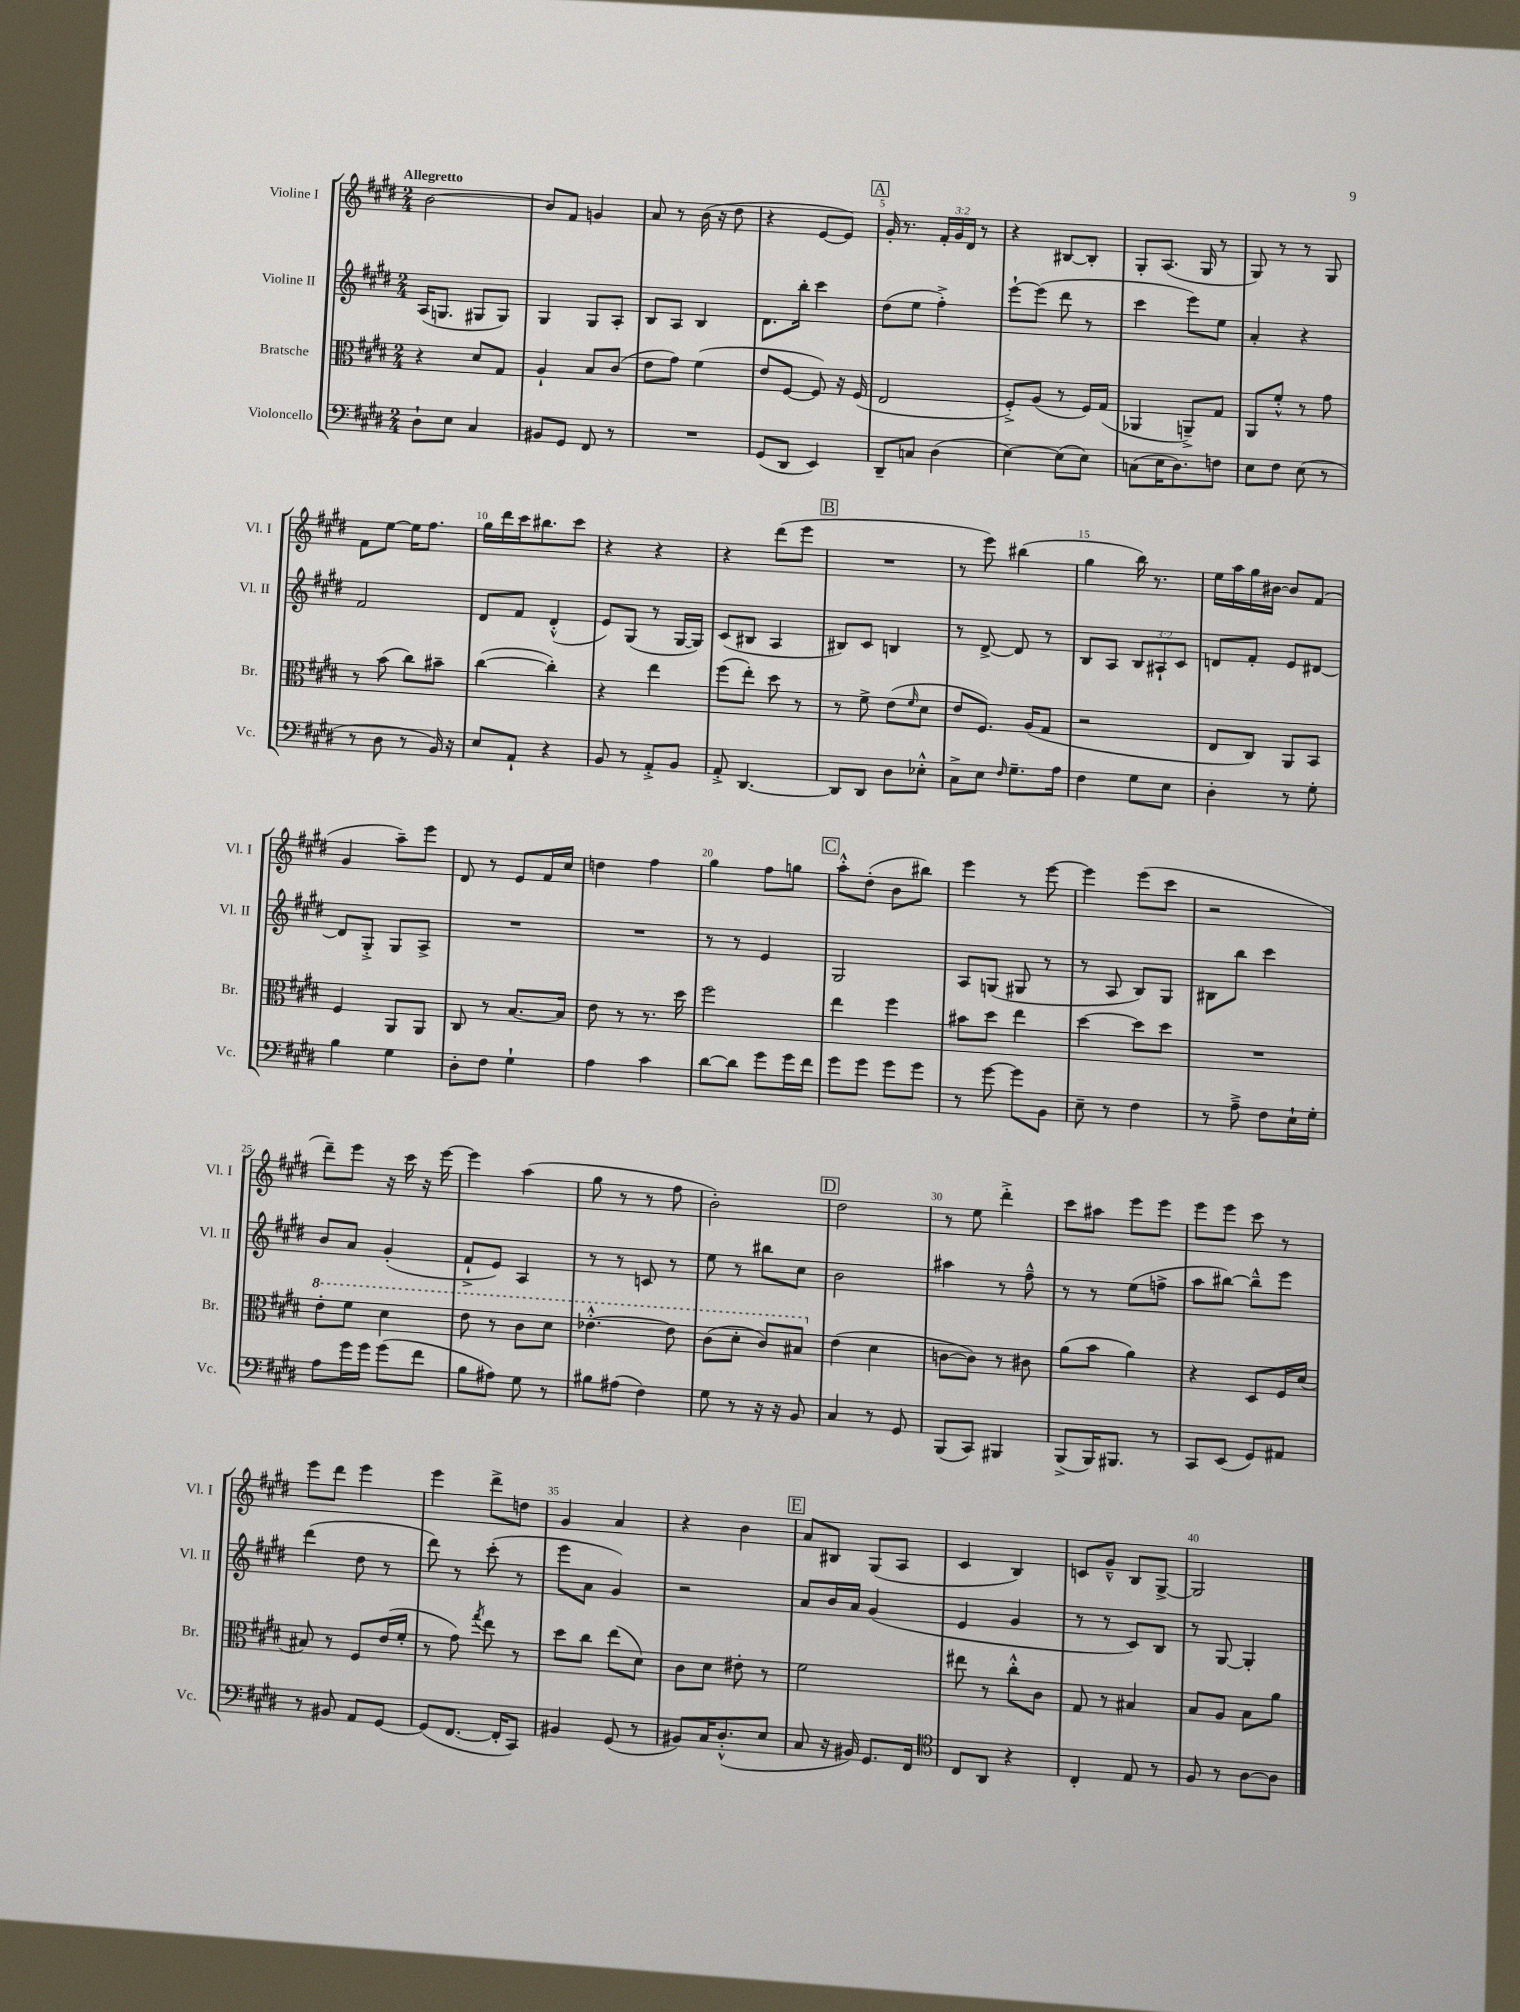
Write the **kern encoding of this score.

**kern	**kern	**kern	**kern
*part4	*part3	*part2	*part1
*staff4	*staff3	*staff2	*staff1
*I"Violoncello	*I"Bratsche	*I"Violine II	*I"Violine I
*I'Vc.	*I'Br.	*I'Vl. II	*I'Vl. I
*clefF4	*clefC3	*clefG2	*clefG2
*k[f#c#g#d#]	*k[f#c#g#d#]	*k[f#c#g#d#]	*k[f#c#g#d#]
*M2/4	*M2/4	*M2/4	*M2/4
=1	=1	=1	=1
!	!	!	!LO:TX:a:B:t=Allegretto
8D#`\L	4r	(16A/KL	[2b\
.	.	8.Gn/J	.
8E\J	.	.	.
4C#/	8d#/L	8G#X/L	.
.	8G#/J	8G#/J)	.
=2	=2	=2	=2
8BB#X/L	4A`/	4G#/	8b/L]
8GG#/J	.	.	8f#/J
8FF#/	8B/L	8G#/L	4gn/
8r	(8c#/J	8A'/J	.
=3	=3	=3	=3
2r	8e\L	8B/L	8a/
.	8g#\J)	8A/J	8r
.	(4f#\	4B/	(16b\
.	.	.	16r
.	.	.	8dd#\
=4	=4	=4	=4
(8GG#/L	8e/L	8.d#\L	4r
8DD#/J	[8F#/J	.	.
.	.	16bb'\Jk	.
4EE/)	8F#/])	4ccc#\	[8e/L
.	16r	.	8e/J])
.	(16F#/	.	.
!!LO:REH:place=s1:t=A
=5	=5	=5	=5
8DD#~/L	2E/	(8dd#\L	16g#'/
.	.	.	8.r
8Cn/J	.	8ee\J	.
(4D#\	.	4ff#'^\)	24f#'/LL
.	.	.	24g#/
.	.	.	24d#/JJ
.	.	.	8r
=6	=6	=6	=6
[4E\)	8F#'^/L)	[8eee`\L	4r
.	(8A/J	(8eee\J]	.
(8E\L]	8r	8ddd#\	[8B#X/L
8E\J)	16F#/LL)	8r	8B#'/J]
.	(16G#/JJ	.	.
=7	=7	=7	=7
(8Cn\L	4AA-X/	4ccc#\	8G#'/L
16E\K	.	.	(8.A/J
8.D#\)	.	.	.
.	8AAn~^/L)	8eee\L)	.
.	.	.	16G#/
8Fn\J	8G#/J	8ee\J	8r
=8	=8	=8	=8
8E\L	8AA/L	4a'/	8G#/)
8F#\J	8f#'^^/J	.	8r
(8E\	8r	4r	8r
8r	8g#\	.	8G#/
!!LO:LB:g=z
=9	=9	=9	=9
8r	8r	2f#/	8f#\L
8D#\	(8b\	.	[8ee\J
8r	8cc#\L)	.	16ee\KL]
.	.	.	8.ff#\J
16BB/)	8b#X~\J	.	.
16r	.	.	.
=10	=10	=10	=10
8E/L	([4cc#\	8d#/L	16gg#\LL
.	.	.	16ddd#\
8AA`/J	.	8f#/J	16ccc#\J
.	.	.	8.bb#X\
4r	4cc#'\])	(4d#'^^/	.
.	.	.	8ccc#\J
=11	=11	=11	=11
8BB/	4r	8e/L)	4r
8r	.	(8G#/J	.
8AA'^/L	4ee\	8r	4r
8BB/J	.	[16G#/LL	.
.	.	16G#/JJ])	.
=12	=12	=12	=12
8AA'^/	(8ff#\L	(8c#/L	4r
[4.DD#/	8ee'\J)	8B#X/J	.
.	8dd#\	4A/	(8ddd#\L
.	8r	.	8eee\J
!!LO:REH:place=s1:t=B
=13	=13	=13	=13
8DD#/L]	8r	8B#X/L)	2r
8DD#/J	8f#^\	8c#/J	.
8D#\L	(8e\L	4Bn/	.
.	16qqf#/	.	.
8E-X'^^\J	8d#\J	.	.
=14	=14	=14	=14
8C#^\L	8e/L	8r	8r
8E\J	8.F#/J)	[8d#^/	8eee\)
16qqF#/	.	.	.
8.G#~\L	.	8d#/]	(4bb#X\
.	(16A/KL	.	.
.	8G#/J	8r	.
16A\Jk	.	.	.
=15	=15	=15	=15
4F#\	2r	8B/L	4gg#\
.	.	8A/J	.
8G#\L	.	12B/L	16bb\)
.	.	.	8.r
.	.	12A#X`/	.
8E\J	.	.	.
.	.	12c#/J	.
=16	=16	=16	=16
4D#'\	8E/L	8dn/L	16ee\LL
.	.	.	16aa\
.	8C#/J)	8f#'/J	16gg#\
.	.	.	[16b#X\JJ
8r	8AA/L	8e/L	8b#/L]
8G#'\	8BB/J	[8d#X/J	(8f#/J
!!LO:LB:g=z
=17	=17	=17	=17
4B\	4F#/	8d#/L]	4g#/
.	.	8G#'^/J	.
4G#\	8AA/L	8G#/L	8aa~\L)
.	8AA/J	8A^/J	8eee\J
=18	=18	=18	=18
8D#'\L	8C#/	2r	8d#/
8F#\J	8r	.	8r
4G#`\	[8.B/L	.	8e/L
.	.	.	16f#/L
.	16B/Jk]	.	16cc#/JJ
=19	=19	=19	=19
4A\	8e\	2r	4ddn\
.	8r	.	.
4c#\	8.r	.	4ff#\
.	16dd#\	.	.
=20	=20	=20	=20
[8d#\L	2ff#\	8r	4gg#\
8d#\J]	.	8r	.
8g#\L	.	4e/	8ff#\L
16g#\L	.	.	8ggn\J
16f#\JJ	.	.	.
!!LO:REH:place=s1:t=C
=21	=21	=21	=21
8g#\L	4ee\	2G#/	8aa'^^\L
8g#\J	.	.	(8dd#'\J
8g#\L	4ff#\	.	8b\L
8g#\J	.	.	8bb#X\J)
=22	=22	=22	=22
8r	8b#X\L	8A/L	4eee\
[8g#\	8dd#\J	(8Gn/J	.
8g#\L]	4ee\	8G#X/	8r
8BB\J	.	8r	[8eee\
=23	=23	=23	=23
8E~\	[4dd#\	8r	4eee\]
8r	.	8A/	.
4F#\	8dd#\L]	8B/L)	(8eee\L
.	8dd#\J	8G#/J	8ccc#\J
=24	=24	=24	=24
8r	2r	8B#X\L	2r
8A~^\	.	8bb\J	.
8F#\L	.	4ccc#\	.
16E`\L	.	.	.
16G#'\JJ	.	.	.
!!LO:LB:g=z
=25	=25	=25	=25
*	*8va	*	*
8A\L	8ee'\L	8b/L	8ddd#~\L)
16g#\L	8ff#\J	8a/J	8eee\J
16g#\JJ	.	.	.
(8g#\L	4dd#\	(4g#'/	16r
.	.	.	16ccc#\
8f#\J	.	.	16r
.	.	.	[16eee\
=26	=26	=26	=26
8B\L	8ee\	8f#`^/L	4eee\]
8A#X\J)	8r	8e/J)	.
8G#\	8cc#\L	4A/	(4aa\
8r	8dd#\J	.	.
=27	=27	=27	=27
8B#X\L	[4.ee-X'^^\	8r	8gg#\
(8A#X\J	.	8r	8r
4F#\)	.	8cn/	8r
.	8ee-\]	8r	8ff#\
=28	=28	=28	=28
8G#\	(8cc#\L	8ee\	2b'\)
8r	8dd#'\J	8r	.
16r	8cc#/L)	8bb#X\L	.
16r	.	.	.
8BB/	8b#X/J	8cc#\J	.
!!LO:REH:place=s1:t=D
=29	=29	=29	=29
*	*X8va	*	*
4C#/	(4e\	2b\	2dd#\
8r	4d#\	.	.
8GG#/	.	.	.
=30	=30	=30	=30
(8BBB/L	[8cn\L	4aa#X\	8r
8CC#/J)	8c\J])	.	8ee\
4BBB#X/	8r	8r	4ddd#'^\
.	8c#X\	8ff#~^^\	.
=31	=31	=31	=31
(8BBB^/L	(8a\L	8r	8ccc#\L
16BBB/K)	8b\J	8r	8aa#X\J
8.BBB#X/J	.	.	.
.	4a\)	(8ee\L	8eee\L
8r	.	8ffn^\J	8eee\J
=32	=32	=32	=32
8CC#/L	4r	8aa\L	8eee\L
(8EE/J	.	[8bb#X\J)	8eee\J
8GG#/L)	8D#/L	8bb#~^^\L]	8ccc#\
8AA#X/J	16F#/L	8eee\J	8r
.	(16d#/JJ	.	.
!!LO:LB:g=z
=33	=33	=33	=33
8r	8B#X/)	(4ddd#\	8eee\L
8BB#X/	8r	.	8ddd#\J
8AA/L	8F#/L	8dd#\	4eee\
[8GG#/J	(16e/L	8r	.
.	16f#'/JJ	.	.
=34	=34	=34	=34
(8GG#/L]	8r	8ddd#\)	4eee\
[8.FF#/J	8g#\)	8r	.
.	8qgg#/	.	.
.	8ee\	(8ccc#'\	8ddd#^\L
16FF#'/KL]	.	.	.
8CC#/J)	8r	8r	8ddn\J
=35	=35	=35	=35
4BB#X/	8dd#\L	8eee\L	4g#/
.	8cc#\J	8a\J	.
(8GG#/	(8ee\L	4g#/)	4a/
8r	8d#\J)	.	.
=36	=36	=36	=36
8BB#X/L)	8c#\L	2r	4r
16C#/K	8d#\J	.	.
(8.D#'^^/	.	.	.
.	8e#X'\	.	4b\
8E/J	8r	.	.
!!LO:REH:place=s1:t=E
=37	=37	=37	=37
8C#/	2f#\	8a/L	8a/L
16r	.	16b/L	8B#X/J
16BB#X/)	.	16a/JJ	.
8.GG#/L	.	(4g#/	(8G#/L
.	.	.	8A/J
16FF#/Jk	.	.	.
=38	=38	=38	=38
*clefC4	*	*	*
8C#/L	8ee#X\	4e/	4c#/
8AA/J	8r	.	.
4r	8cc#'^^\L	4g#/	4B/)
.	8c#\J	.	.
=39	=39	=39	=39
4C#'/	8G#/	8r	8cn/L
.	8r	8r	8g#~^^/J
8E/	4B#X/	8c#/L)	8B/L
8r	.	8B/J	[8G#^/J
=40	=40	=40	=40
8F#/	8B/L	8r	2G#/]
8r	8A/J	[8G#/	.
[8A\L	8B\L	4G#'/]	.
8A\J]	8a\J	.	.
==	==	==	==
*-	*-	*-	*-
